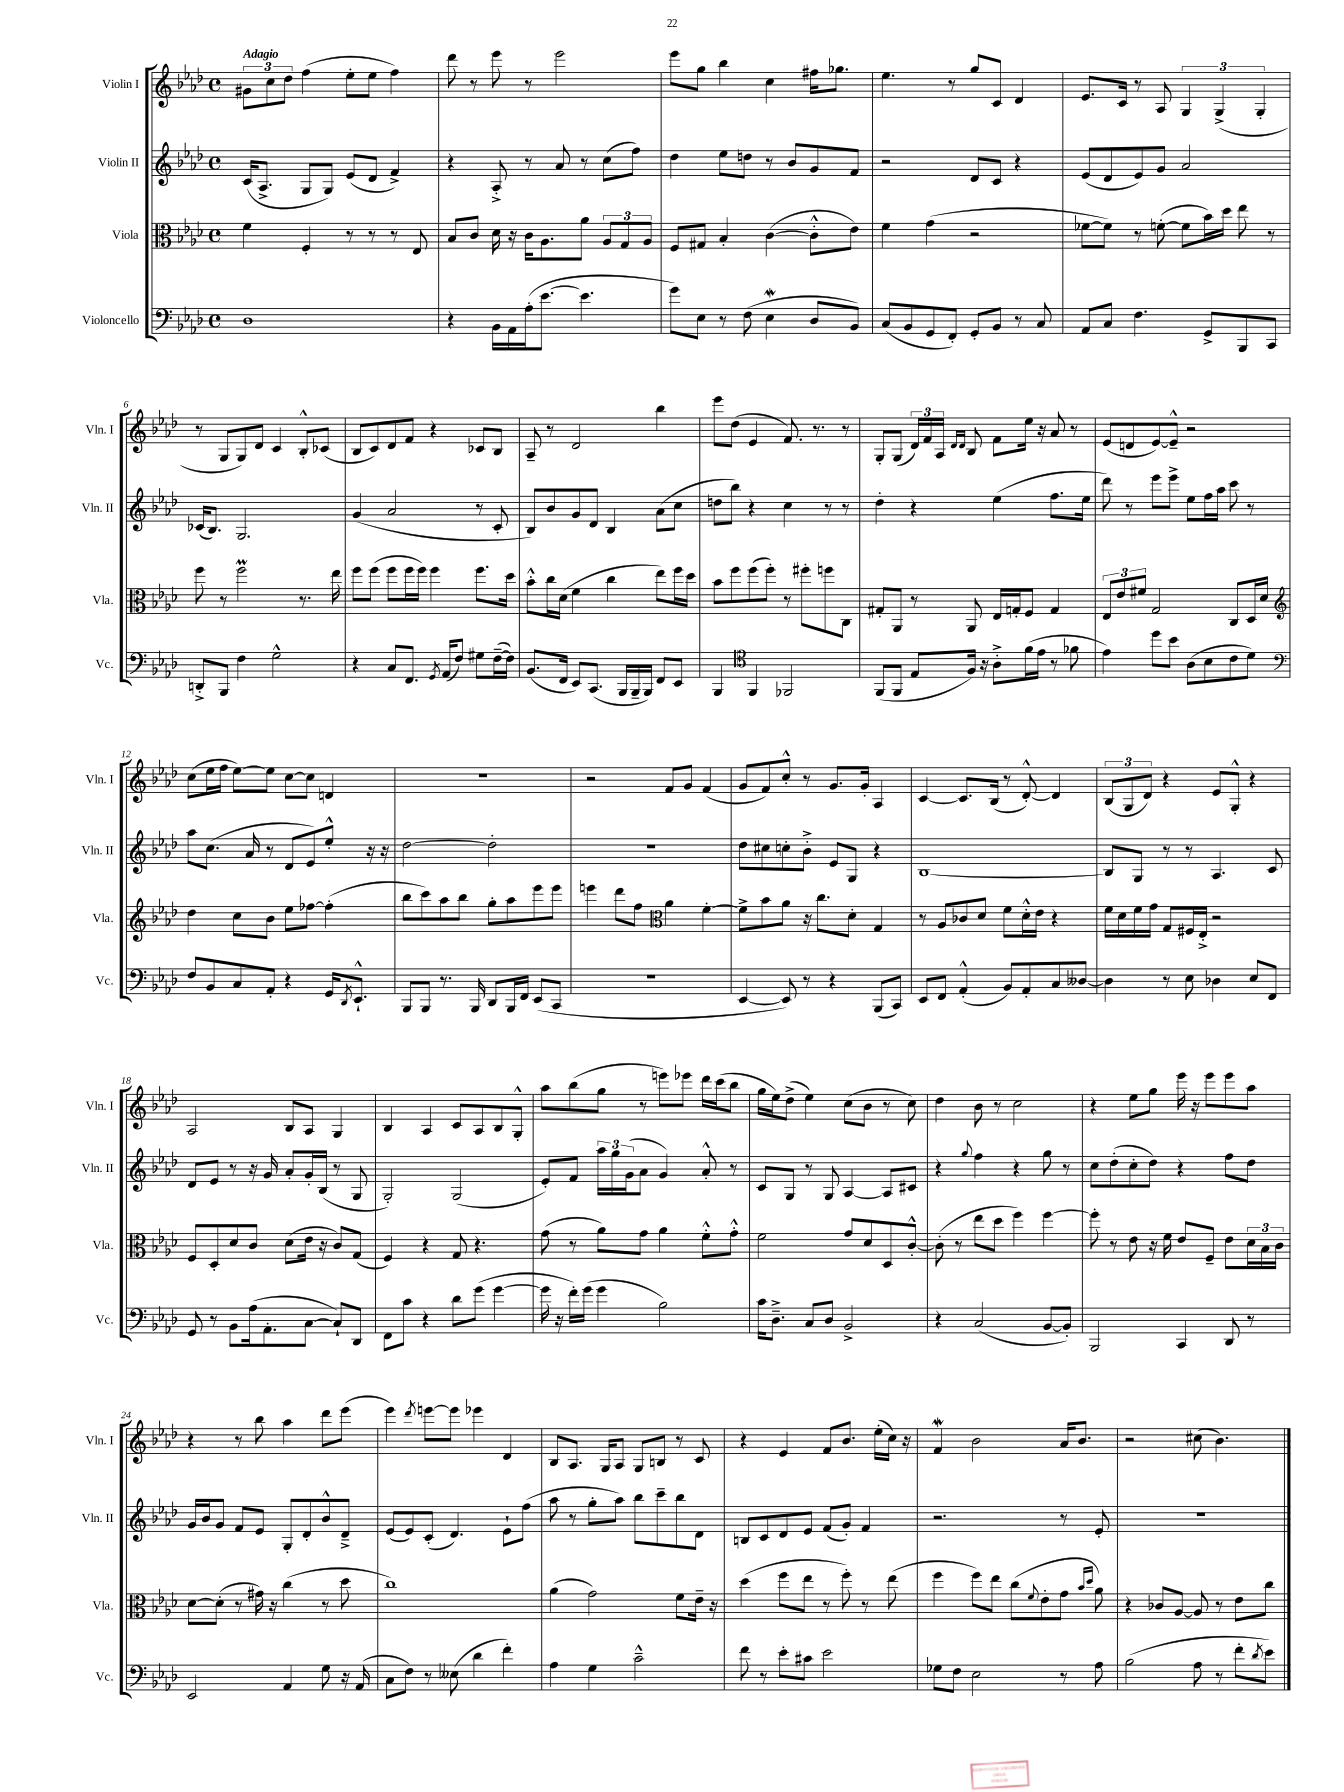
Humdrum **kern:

**kern	**kern	**kern	**kern
*staff4	*staff3	*staff2	*staff1
*clefF4	*clefC3	*clefG2	*clefG2
*k[b-e-a-d-]	*k[b-e-a-d-]	*k[b-e-a-d-]	*k[b-e-a-d-]
*M4/4	*M4/4	*M4/4	*M4/4
*met(c)	*met(c)	*met(c)	*met(c)
1D-	4f\	(16c/LK	12g#\L
.	.	8.A-^/J	.
.	.	.	12cc\
.	.	.	12dd-\J
.	4F'/	8G/L	(4ff\
.	.	8G/J)	.
.	8r	(8e-/L	8ee-'\L
.	8r	8d-/J	8ee-\J
.	8r	4f^/)	4ff\)
.	8E-/	.	.
=	=	=	=
4r	8B-/L	4r	8ddd-\
.	8c/J	.	8r
16BB-\LL	16d-\	8A-'^/	8eee-\
16AA-\	16r	.	.
(16A-'\J	16c\LK	8r	8r
[8.e-\J	8.A-\	.	.
.	.	8a-/	2eee-\
4.e-\]	8a-\J	8r	.
.	12A-/L	(8cc\L	.
.	12G/	.	.
.	.	8ff\J)	.
.	12A-/J	.	.
=	=	=	=
8g\L)	8F/L	4dd-\	8eee-\L
8E-\J	8G#/J	.	8gg\J
8r	4B-'/	8ee-\L	4bb-\
(8F\	.	8dd\J	.
4E-\	([4c\	8r	4cc\
.	.	8b-/L	.
8D-/L	8c'^^\]L	8g/	16ff#\LK
.	.	.	8.gg-\J
8BB-/J)	8e-\J)	8f/J	.
=	=	=	=
(8C/L	4f\	2r	4.ee-\
8BB-/	.	.	.
8GG/	(4g\	.	.
8FF'/J)	.	.	8r
8GG'/L	2r	8d-/L	8gg/L
8BB-/J	.	8c/J	8c/J
8r	.	4r	4d-/
8C/	.	.	.
=	=	=	=
8AA-/L	[8f-\L	(8e-/L	8.e-/L
8C/J	8f-\]J)	8d-/	.
.	.	.	16c/Jk
4.F\	8r	8e-/)	8r
.	([8f'\	8g/J	8A-/
.	8f\]L	2a-/	6G/
8GG^/L	16b-\L)	.	.
.	.	.	(6G^/
.	16dd-\JJ	.	.
8BBB-/	8ee-\	.	.
.	.	.	6G'/
8CC/J	8r	.	.
=	=	=	=
8DD'^/L	8ff\	(16c-/LK	8r
.	.	8.B-/J)	.
8BBB-/J	8r	.	8G/L
4F\	2ff\	2.G/	8G/)
.	.	.	8d-/J
2G^^\	.	.	4c/
.	8.r	.	8B-'^^/L
.	.	.	(8c-/J
.	16ee-\	.	.
=	=	=	=
4r	8ff\L	(4g/	8B-/L
.	(8ff\J	.	8c/)
8C/L	8ff\L	2a-/	8d-/
8.FF/J	16ff\L	.	8f/J
.	16ff\JJ)	.	.
.	4ff\	.	4r
8qGG/	.	.	.
(16AA-/LK	.	.	.
8F/J)	.	.	.
8G#\L	8.ff\L	8r	8c-/L
([16F~\L	.	8c'/	8B-/J
16F\]JJ)	16dd-\Jk	.	.
=	=	=	=
(8.BB-/L	8b-'^^\L	8B-/L)	8A-~/
.	16cc\L	8b-/	8r
16FF/Jk	(16d-\JJ	.	.
8EE-/L)	4f\	8g/	2d-/
(8.CC/J	.	8d-/J	.
.	4cc\	4B-/	.
16BBB-/LL	.	.	.
16BBB-~/	.	.	.
16BBB-/JJ)	.	.	.
8FF/L	8ee-\L)	(8a-\L	4bb-\
8EE-/J	16ff\L	8cc\J	.
.	16dd-\JJ	.	.
=	=	=	=
4BBB-/	8b-\L	8dd\L	8eee-\L
.	8ff\	8bb-\J)	(8dd-\J
*clefC4	*	*	*
4FF/	(8ff\	4r	4e-/
.	8ff'\J)	.	.
2FF-/	8r	4cc\	8.f/)
.	8ff#'\L	.	.
.	.	.	8.r
.	8ff\	8r	.
.	8C\J	8r	8r
=	=	=	=
(8FF/L	8G#'/L	4dd-'\	8G'/L
8FF/J	8AA-/J	.	(8G/J
8E-/L	8r	4r	24d-/LL)
.	.	.	24f/
.	.	.	24A-/JJ
.	.	.	16qqd-/LL
.	.	.	16qqd-/JJ
16F/Jk)	8AA-/	.	8B-/
16r	.	.	.
8A-'^\L	16E-/LL	(4ee-\	8f\L
.	16G'/J	.	.
(16f\L	8F/J	.	16ee-\Jk
16e-\JJ	.	.	16r
8r	4G/	8.ff\L	8a-/
8f-\	.	.	8r
.	.	16ee-\Jk	.
=	=	=	=
4e-\)	12E-/L	8ddd-\)	(8e-/L
.	12e-/	.	.
.	.	8r	8d/
.	12f#/J	.	.
8dd-\L	2G/	8eee-\L	[8e-/)
8b-\J	.	8eee-^\J	8e-~^^/]J
(8A-\L	.	8ee-\L	2r
8B-\	.	16ff\L	.
.	.	16aa-\JJ	.
8c\	8C/L	8ccc\	.
8d-\J)	16D-/L	8r	.
.	16d-/JJ	.	.
=	=	=	=
*clefF4	*clefG2	*	*
8F/L	4dd-\	8aa-\L	(8cc\L
8BB-/	.	(8.cc\J	16ee-\L
.	.	.	16ff\JJ
8C/	8cc\L	.	[8ee-\L)
.	.	16a-/	.
8AA-'/J	8b-\J	8r	8ee-\]J
4r	8ee-\L	8d-/L	[8cc\L
.	[8ff-\J	8e-/)	8cc\]J
16GG/LK	(4ff-'\]	8ee-'^^/J	4d/
8qDD-/	.	.	.
8.EE-`^^/J	.	.	.
.	.	16r	.
.	.	16r	.
=	=	=	=
8BBB-/L	8bb-\L	[2dd-\	1r
8BBB-/J	8ccc\)	.	.
8.r	8aa-\	.	.
.	8bb-\J	.	.
16BBB-/	.	.	.
8DD-/L	8gg'\L	2dd-'\]	.
16BBB-/L	8aa-\	.	.
16FF/JJ	.	.	.
(8EE-/L	8eee-\	.	.
8CC/J	8eee-\J	.	.
=	=	=	=
1r	4eee\	1r	2r
.	8ddd-\L	.	.
.	8ff\J	.	.
*	*clefC3	*	*
.	4a-\	.	8f/L
.	.	.	8g/J
.	[4f'\	.	(4f/
=	=	=	=
[4EE-/	8f^\]L	8dd-\L	8g/L
.	8b-\	8cc#\	8f/)
8EE-/])	8a-\J	8cc'\	8cc'^^/J
8r	16r	8b-'^\J	8r
.	8.cc\L	.	.
4r	.	8e-/L	8.g/L
.	8d-'\J	8G/J	.
.	.	.	16g'/Jk
(8BBB-/L	4G/	4r	4A-/
8CC/J)	.	.	.
=	=	=	=
8EE-/L	8r	[1B-	[4c/
8FF/J	8A-/L	.	.
(4AA-'^^/	8c-/	.	8.c/]L
.	8d-/J	.	.
.	.	.	(16B-/Jk
8BB-/L)	8f\L	.	8r
8AA-'/	16d-'^^\L	.	[8d-'^^/)
.	16e-\JJ	.	.
8C/	4r	.	4d-/]
[8D--/J	.	.	.
=	=	=	=
4D--\]	16f\LL	8B-/]L	(12B-/L
.	16d-\	.	.
.	.	.	12G/
.	16f\	8G/J	.
.	.	.	12d-/J)
.	16g\JJ	.	.
8r	8G/L	8r	4r
8E-\	16F#/L	8r	.
.	16E-'^/JJ	.	.
4D-\	2r	4.A-/	8e-/L
.	.	.	8G'^^/J
8E-/L	.	.	4r
8FF/J	.	8c/	.
=	=	=	=
8GG/	8F/L	8d-/L	2A-/
8r	8D-'/	8e-/J	.
8BB-\L	8d-/	8r	.
(16A-\k	8c/J	16r	.
8.AA-'\	.	16g/	.
.	(8d-\L	8a-'/L	8B-/L
[8C\J	16e-\Jk	16g'/L	8A-/J
.	16r	(16B-/JJ	.
8C`/]L)	8c/L)	8r	4G/
8DD-/J	(8G/J	8G/	.
=	=	=	=
8FF\L	4F/)	2G'/)	4B-/
8c\J	.	.	.
4r	4r	.	4A-/
8d-\L	8G/	(2G/	8c/L
(8g\J	4.r	.	8A-/
[4g\	.	.	8B-/
.	.	.	8G'^^/J
=	=	=	=
16g\]	(8g\	8e-'/L)	8aa-\L
16r	.	.	.
16f'\LL)	8r	8f/J	(8bb-\
(16g\JJ	.	.	.
4g\	8a-\L)	24aa-\LL	8gg\J
.	.	24gg\	.
.	.	(24g\J	.
.	8g\J	8a-\J	8r
2B-\)	4a-\	4g/)	8eee\L)
.	.	.	8eee-\J
.	8f'^^\L	8a-'^^/	16ddd-\LL
.	.	.	(16ccc\J
.	8g'^^\J	8r	8bb-\J
=	=	=	=
16c\LK	2f\	8c/L	16gg\LL
8.D-~^\J	.	.	16ee-\J)
.	.	8G/J	(8dd-^\J
8C/L	.	8r	4ee-\)
8D-/J	.	8G/	.
2BB-^/	8g/L	[4A-/	(8cc\L
.	8d-/	.	8b-\J
.	8D-/	8A-/]L	8r
.	[8c'^^/J	8c#/J	8cc\)
=	=	=	=
4r	(8c'\]	4r	4dd-\
.	8r	.	.
.	.	8qqgg/	.
(2C/	8ee-\L	4ff\	8b-\
.	8dd-\J	.	8r
.	4ff\)	4r	2cc\
[8BB-/L	[4ff\	8gg\	.
8BB-'/]J)	.	8r	.
=	=	=	=
2BBB-/	8ff'\]	8cc\L	4r
.	8r	(8dd-'\	.
.	8e-\	8cc'\	8ee-\L
.	16r	8dd-\J)	8gg\J
.	16f\	.	.
4CC/	8e-/L	4r	16eee-\
.	.	.	16r
.	8F~/J	.	8eee-\L
8DD-/	8e-\L	8ff\L	8eee-\
8r	24d-\L	8dd-\J	8aa-\J
.	24B-\	.	.
.	24c\JJ	.	.
=	=	=	=
2EE-/	[8d-\L	16g/LL	4r
.	.	16b-/J	.
.	(8d-'\]J	8g/J	.
.	8r	8f/L	8r
.	16g#\)	8e-/J	8bb-\
.	16r	.	.
4AA-/	(4cc\	8G'/L	4aa-\
.	.	8d-'/	.
8G\	8r	8b-^^/	8ddd-\L
16r	8dd-\	8d-~^/J	(8eee-\J
(16AA-/	.	.	.
=	=	=	=
8C\L	1cc)	(8e-/L	4eee-\)
8F\J)	.	8e-/)	.
.	.	.	8qddd-/
8r	.	(8c'/J	[8eee\L
(8E--\	.	4.d-/)	8eee\]J
4d-\	.	.	4eee-\
4f'\)	.	8e-`\L	4d-/
.	.	(8ff\J	.
=	=	=	=
4A-\	(4a-\	8aa-\	8B-/L
.	.	8r	8.A-/J
4G\	2g\)	8gg'\L	.
.	.	.	16G/LK
.	.	8aa-\J)	8A-/J
2c~^^\	.	8bb-\L	8G/L
.	.	8ccc~\	8B/J
.	8f\L	8bb-\	8r
.	16e-~\Jk	8d-\J	8c/
.	16r	.	.
=	=	=	=
8f\	(4dd-\	8B/L	4r
8r	.	8c/	.
8e-'\L	8ff\L	8d-/	4e-/
8c#\J	8ee-\J	8e-/J	.
2e-\	8r	(8f/L	8f/L
.	8ff'\)	8g'/J)	8.b-/J
.	8r	4f/	.
.	.	.	(16ee-'\LL
.	(8ee-\	.	16cc\JJ)
.	.	.	16r
=	=	=	=
8G-\L	4ff\	2.r	4f/
8F\J	.	.	.
2E-\	8ff\L)	.	2b-\
.	8ee-\J	.	.
.	(8cc\L	.	.
.	8qqf/	.	.
.	8e-'\	.	.
8r	8g\J	8r	16a-/LK
.	.	.	8.b-/J
.	16qqb-/LL	.	.
.	16qqdd-/JJ	.	.
8A-\	8a-\)	8e-'/	.
=	=	=	=
(2B-\	4r	1r	2r
.	8c-/L	.	.
.	[8A-/J	.	.
8A-\	8A-/]	.	(8cc#\
8r	8r	.	4.b-\)
8f'\L	8e-\L	.	.
8qd-/	.	.	.
8e-\J)	8cc\J	.	.
==	==	==	==
*-	*-	*-	*-
